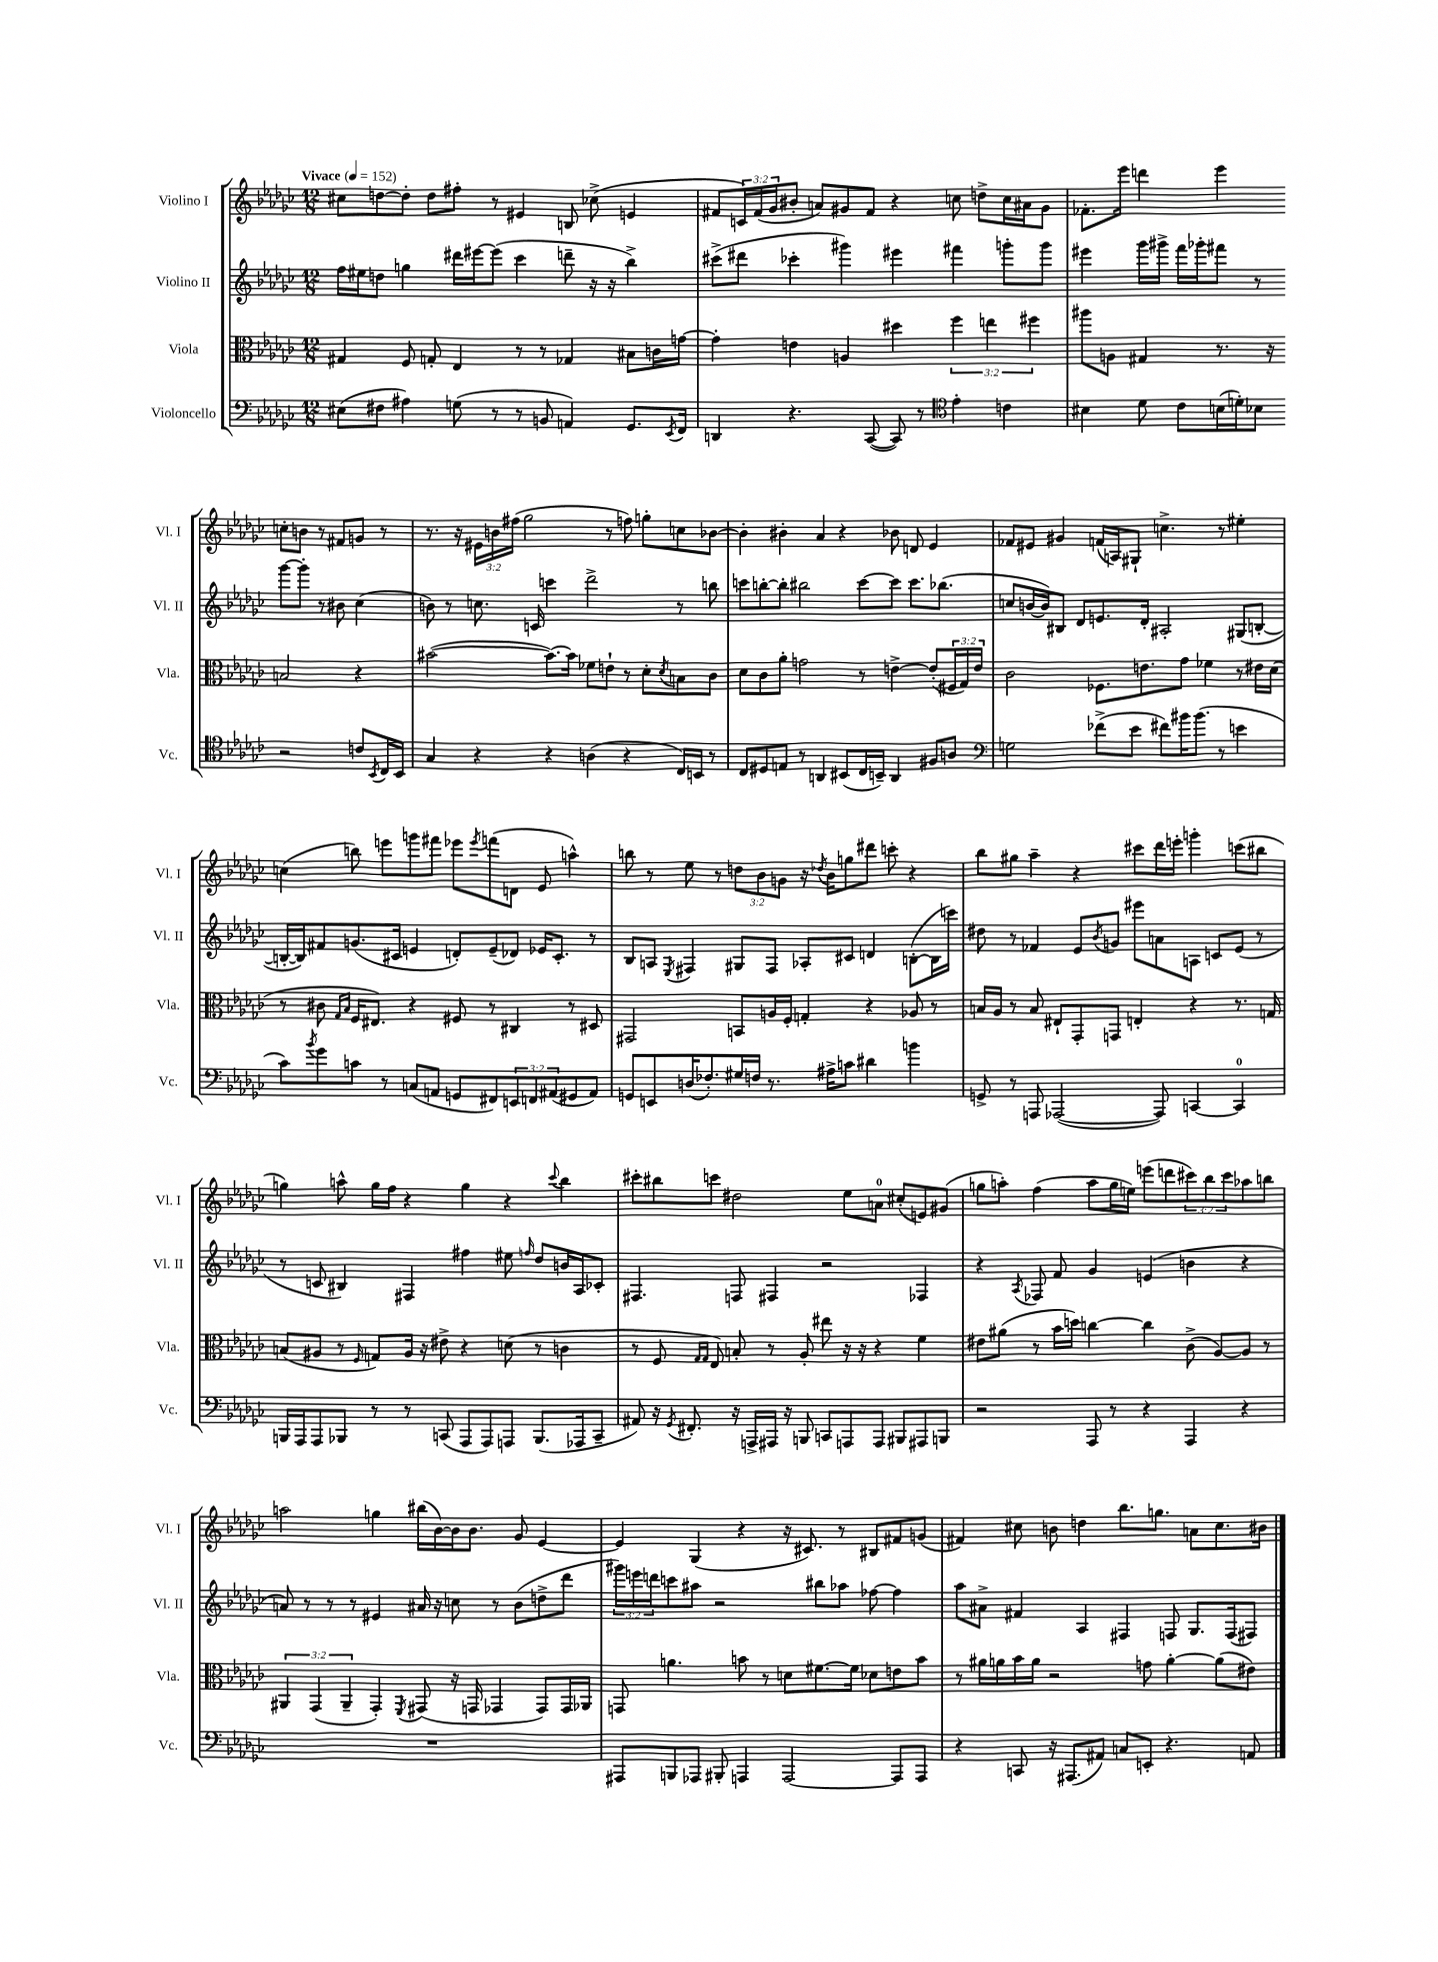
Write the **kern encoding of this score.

**kern	**kern	**kern	**kern
*part4	*part3	*part2	*part1
*staff4	*staff3	*staff2	*staff1
*I"Violoncello	*I"Viola	*I"Violino II	*I"Violino I
*I'Vc.	*I'Vla.	*I'Vl. II	*I'Vl. I
*clefF4	*clefC3	*clefG2	*clefG2
*k[b-e-a-d-g-c-]	*k[b-e-a-d-g-c-]	*k[b-e-a-d-g-c-]	*k[b-e-a-d-g-c-]
*M12/8	*M12/8	*M12/8	*M12/8
*MM152	*MM152	*MM152	*MM152
=1	=1	=1	=1
!	!	!	!LO:TX:a:B:t=Vivace
(8E#X\L	4G#X/	16ff\LL	8cc#X\L
.	.	16ee#X\J	.
8F#X\J	.	8ddn\J	[8ddn\
4A#X\)	8F/	4ggn\	8dd'\J]
.	8Gn'/	.	8dd\L
(8Gn\	4E-/	16ddd#X\LL	8ff#X'\J
.	.	[16eee#X\J	.
8r	.	(8eee#\J]	8r
8r	8r	4ccc-\	4e#X/
8BBn/	8r	.	.
4AAn/)	4G-X/	8dddn~\	8Bn/
.	.	16r	(8cc-X^\
.	.	16r	.
8.GG-/L	8B#X\L	4bb-^\)	4en/
.	16cn\L	.	.
8qEE-/	.	.	.
16FF/Jk	[16gn\JJ	.	.
=2	=2	=2	=2
4DDn/	4g'\]	(8ccc#X^\L	8f#X/L
.	.	8ddd#X\J	24cn/L)
.	.	.	(24f#/
.	.	.	24g-/J
4.r	4en\	4ccc-X'\	8b#X'/J
.	.	.	8an/L)
.	4An/	4ggg#X\)	8g#X/
([8CC-/	.	.	8f#/J
8CC-/])	4dd#X\	4eee#X\	4r
8r	.	.	.
*clefC4	*	*	*
4e-'\	6ff\	4fff#X\	8ccn\
.	.	.	8ddn^\L
.	6een\	.	.
4cn\	.	8gggn'\L	16cc\L
.	.	.	16a#X\J
.	6ff#X\	.	.
.	.	8ggg\J	8g#\J
=3	=3	=3	=3
4B#X\	8aa#X\L	4eee#X\	8.f-X'\L
.	8An\J	.	.
.	.	.	16eee-\Jk
8d-\	4G#X/	16ggg-\LL	4dddn\
.	.	16ggg#X^\JJ	.
8c-\L	.	16fff\LL	.
.	.	16ggg-X'\J	.
(16Bn\L	8.r	8fff#X\J	4eee-\
16dn'\J)	.	.	.
8B-X\J	.	8r	.
.	16r	.	.
2r	2Bn/	[8ggg-\L	8ccn'\L
.	.	8ggg-'\J]	8bn\J
.	.	8r	8r
.	.	8b#X\	8f#X/L
8cn/L	4r	(4cc-\	8gn/J
8qBB-/	.	.	.
16C-/L	.	.	8r
16BB-/JJ	.	.	.
!!LO:LB:g=z
=4	=4	=4	=4
4G-/	([2b#X\	8bn\)	8.r
.	.	8r	.
.	.	.	16r
4r	.	8.ccn\	24e#X\LL
.	.	.	24bn\
.	.	.	(24ff#X\JJ
.	.	.	2gg-\
.	.	16cn/	.
4r	8.b#\L_)	4cccn\	.
.	16b#\Jk]	.	.
(4An\	8f-X\L	2ddd-^\	.
.	8en`\J	.	8r
4r	8r	.	8ffn\)
.	8d-'\L	.	8ggn'\L
.	8qd-/	.	.
16C-/LL)	8Bn\	8r	8ccn\
16BBn/JJ	.	.	.
8r	8c-\J	8bbn\	[8b-X\J
=5	=5	=5	=5
8C-/L	8d-\L	8cccn\L	4b-'\]
8D#X/	8c-\	[8bbn'\	.
8En/J	8a-'\J	8bb'\J]	4b#X'\
8r	2gn\	2bb#X\	.
4AAn/	.	.	4a-/
(8BB#X/L	.	.	4r
16C-/L	8r	[8ccc\L	.
16BBn~/JJ)	.	.	.
4AA/	[4en^\	8ccc\J]	8b-X\
.	.	8.ccc\L	8dn/
8F#X/L	(8e'/L]	.	4e-/
.	.	(8.bb-X\J	.
8An/J	24F#X/L	.	.
.	24G-/)	.	.
.	24e/JJ	.	.
=6	=6	=6	=6
*clefF4	*	*	*
2Gn\	2c-\	8ccn/L	8f-X/L
.	.	[16bn/L	8e#X/J
.	.	16b/J])	.
.	.	8B#X/J	4g#X/
.	.	8d-/L	.
(8f-X^\L	8.F-X\L	8.en/	(16fn/LL
.	.	.	16An/J)
8e-\J	.	.	8G#X`/J
.	8.en\	16d-'/Jk	.
8f#X\L)	.	2A#X'/	4.ccn^\
16b#X\K	8g-\J	.	.
(8.b#\J	.	.	.
.	4f-X\	.	.
8r	.	.	8r
4en\	8r	(8G#X/L	4ee#X'\
.	16e#X\LL	[8Bn'/J	.
.	(16d-\JJ	.	.
!!LO:LB:g=z
=7	=7	=7	=7
8c-\L)	8r	16Bn'/LL_	(4ccn\
.	.	16B/J])	.
8qb-/	.	.	.
8g-\	8c#X\	8f#X/	.
.	16qqG-/LL	.	.
.	16qqB-/JJ	.	.
8cn\J	16F/KL	(8.gn/	8bbn\)
.	8.E#X/J)	.	.
8r	.	.	8eeen\L
.	.	16c#X/Jk	.
(8Cn/L	4r	4en/	8gggn\
8AAn/J	.	.	8fff#X\J
8GGn/L	8F#X/	8dn'/L)	8eee-X\L
.	.	.	8qeee-/
8FF#X/)	8r	(8e~/	(8fffn\
12EEn/	4C#X/	8d-X/J)	8dn\J
12FFn/	.	.	.
.	.	16e-X/KL	8e-/
(12AA#X/	.	.	.
.	.	8.c#'/J	.
8GG#X/	8r	.	4aan^^\)
8AA#/J)	8D#X/	8r	.
=8	=8	=8	=8
8GGn/L	2GG#X/	8B-/L	8bbn\
8EEn/	.	8An/J	8r
.	.	8qE-/	.
(16Dn/K	.	4F#X/	8ee-\
8.F-X'/)	.	.	.
.	.	.	8r
16G#X/L	8BBn/L	8G#X/L	12ddn\L
16Fn/JJ	.	.	.
.	.	.	12b-\
8.r	16An/L	8F#/J	.
.	.	.	12gn\J
.	16F'/JJ	.	.
.	4Gn'/	8A-X'/L	16r
.	.	.	8qdd-X/
16A#X^\KL	.	.	16b-\KL
8cn\J	.	8c#X/J	8ggn\
4d#X\	4r	4dn/	8ddd#X\J
.	.	.	8cccn'\
4bn\	8A-X/	([8Bn'\L	4r
.	8r	16B\L]	.
.	.	16cccn\JJ)	.
=9	=9	=9	=9
8GGn^/	16Bn/LL	8dd#X\	8bb-\L
.	16A-/JJ	.	.
8r	8r	8r	8gg#X\J
8AAAn/	8B/	4f-X/	4aa-~\
([2AAA-X/	8E#X`/L	.	.
.	8GG-'/	8e-/L	4r
.	.	8qb-/	.
.	8GGn/J	8gn/J	.
.	4En'/	8eee#X\L	8ccc#X\L
8AAA-/])	.	8an\	16ddd-\L
.	.	.	16eeen'\JJ
[4CCn/	4r	8An\J	4gggn'\
.	.	8cn/L	.
4CC/]	8.r	(8e-/J	(8cccn\L
.	.	8r	8bb#X\J
.	16Gn/	.	.
!!LO:LB:g=z
=10	=10	=10	=10
16BBBn/LL	(8Bn/L	8r	4ggn\)
16AAA-/J	.	.	.
8AAA-/	8A#X/J	8cn/	.
8BBB-X/J	8r	4B#X/)	8aan^^\
.	16qqF/	.	.
8r	8Gn/L)	.	16gg\LL
.	.	.	16ff\JJ
8r	16A#/Jk	4F#X/	4r
.	16r	.	.
(8CCn/	8e#X^\	.	.
8AAA-/L	4r	4ff#X\	4gg\
8AAA-/)	.	.	.
8AAAn/J	(8dn\	8ee#X\	4r
.	.	16qqffn/	.
(8.BBB-/L	8r	8dd-/L	.
.	.	.	8qqccc-/
.	4cn\	16bn/L	4bb-\
16AAA-X/k	.	16A-/J	.
8CC~/J	.	8c-X'/J	.
=11	=11	=11	=11
8AA#X/)	8r	4.F#X/	8ccc#X'\L
16r	8F/	.	8bb#X\
8qGG-/	.	.	.
8.FF#X'/	.	.	.
.	16qqG-/LL	.	.
.	16qqG-/JJ	.	.
.	8E-/)	.	8cccn\J
16r	8Bn'/	8Fn/	2dd#X\
16AAAn^/LL	.	.	.
16AAA#X/JJ	8r	4F#X/	.
16r	.	.	.
8BBBn/	8A-'/	.	.
8CCn/L	8ee#X\	2r	.
8AAAn/	16r	.	8ee-\L
.	16r	.	.
8AAA/J	4r	.	8an\J
8BBB#X/L	.	.	(8cc#X'/L
8AAA#X/	4f\	4F-X/	8en/)
8BBBn/J	.	.	(8g#X/J
=12	=12	=12	=12
2r	8e#X\L	4r	8ggn\L
.	(8a#X\J	.	8aan'\J)
.	.	8qA-/	.
.	8r	8F-X/	(4ff\
.	16b-\LL	8f/	.
.	16ddn\JJ)	.	.
8AAA-/	[4ccn\	4g-/	8aa\L
8r	.	.	16gg\L
.	.	.	16een\JJ)
4r	4cc\]	(4en/	(8eeen\L
.	.	.	8dddn\
4AAA-/	(8c-^\	4bn\	12ccc#X\)
.	.	.	12bb-\
.	[8A-/L)	.	.
.	.	.	12ccc#\
4r	8A-/J]	4r	8aa-X\
.	8r	.	8bbn\J
!!LO:LB:g=z
=13	=13	=13	=13
1.r	6AA#X/	8an/)	2aan\
.	.	8r	.
.	(6GG-/	.	.
.	.	8r	.
.	6AA#~/	.	.
.	.	8r	.
.	4GG-'/)	4e#X/	4ggn\
.	8qFF/	.	.
.	(8GG#X/	16a#X/	(16bb#X\LL
.	.	16r	[16b-\)
.	16r	8ccn\	16b-\J]
.	16GGn/	.	8.b-\J
.	4GG-X/	8r	.
.	.	(8b-\L	8g-/
.	8GG-/L)	8ddn^\	[4e-/
.	16GG-/L	8ddd-\J	.
.	16AA-X/JJ	.	.
=14	=14	=14	=14
8AAA#X/L	8GGn/	24ggg#X\LL)	4e-/]
.	.	24eeen\	.
.	.	24dddn\J	.
8BBBn/	4.an\	8cccn\	.
8AAA-X/J	.	8aa#X\J	(4G-/
8BBB#X'/	.	2r	.
4AAAn/	8bn\	.	4r
.	8r	.	.
[2AAA/	8dn\L	.	16r
.	.	.	8.c#X/)
.	[8.f#X\	8bb#X\L	.
.	.	8aa-X\J	8r
.	16f#\Jk]	.	.
.	8d-X\L	[8ff-X\	8B#X/L
8AAA/L]	8en\	4ff-\]	8f#X/
8AAA/J	8b\J	.	(8gn/J
=15	=15	=15	=15
4r	8r	8aa-\L	4f#X/)
.	16a#X\LL	8a#X^\J	.
.	16an\	.	.
8CCn/	16b-\	4f#X/	8cc#X\
.	16a\JJ	.	.
16r	2r	.	8bn\
(8.AAA#X/L	.	.	.
.	.	4A-/	4ddn\
8AA#X/J)	.	.	.
8Cn/L	.	4F#X/	8.bb-\L
8EEn'/J	8gn\	.	.
.	.	.	8.ggn\J
4.r	[4a'\	8Fn/	.
.	.	8.G-/L	8an\L
.	(8a\L]	.	8.cc#\
.	.	(16F/k	.
8AAn/	8e#X\J)	8F#X/J)	.
.	.	.	16b#X\Jk
==	==	==	==
*-	*-	*-	*-
